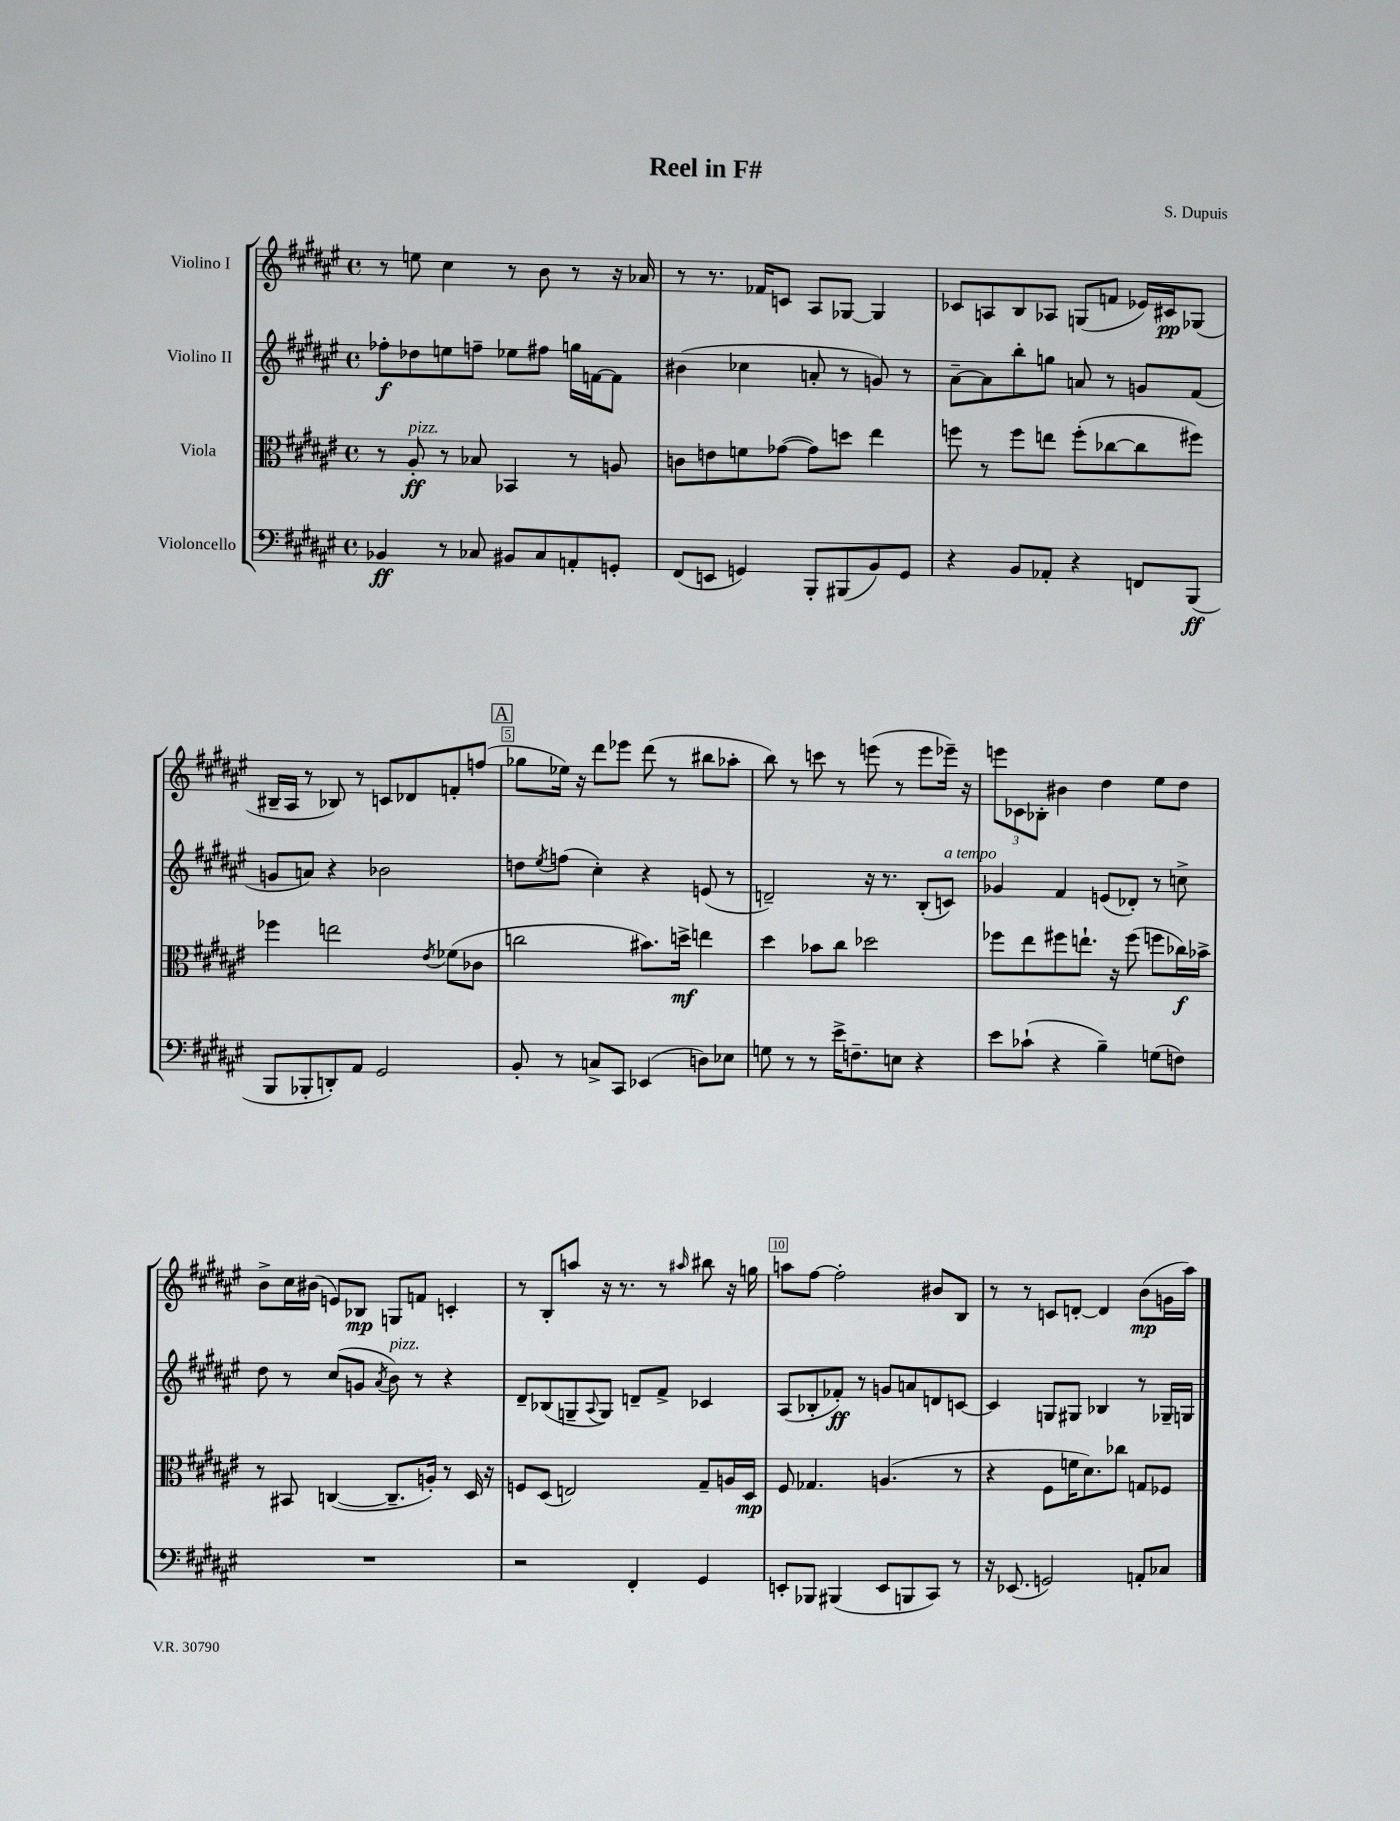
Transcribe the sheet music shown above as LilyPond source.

\header { title = "Reel in F#" composer = "S. Dupuis" }
<<
\new StaffGroup <<
\new Staff = "s0" \with { instrumentName = "Violino I" } {
    \clef treble \key fis \major \defaultTimeSignature \time 4/4
    r8 e''8 cis''4 r8 b'8 r8 r16 aes'16 |
    r8 r8. fes'16 c'8 ais8 ges8~ ges4 |
    ces'8 a8 b8 aes8 g8( f'8 ees'16) cis'16\pp ges8( |
    bis16-- ais16 r8 bes8) r8 c'8 des'8 f'8-. f''8( |
    \mark \markup { \box "A" } ges''8 ees''16) r16 dis'''8 ees'''8 dis'''8( r8 bis''8 aes''8-. |
    b''8) r8 c'''8 r8 e'''8( r8 e'''8 ees'''16--) r16 |
    \tuplet 3/2 { e'''8 ces'8 bes8-. } bis'4 dis''4 eis''8 dis''8 |
    b'8-> cis''16 bis'16( e'8) bes8\mp g8 f'8 c'4-. |
    r8 b8-. a''8 r16 r8. r8 \grace { ais''16 } bis''8 r16 g''16 |
    a''8 fis''8~ fis''2-. bis'8 b8 |
    r8 r8 c'8 d'8~-. d'4 b'8\mp( g'16 ais''16) \bar "|." |
}
\new Staff = "s1" \with { instrumentName = "Violino II" } {
    \clef treble \key fis \major \defaultTimeSignature \time 4/4
    fes''8-.\f des''8 e''8 f''8-- ees''8 fis''8 g''16 f'16~ f'8 |
    bis'4( ces''4 a'8-. r8 g'8) r8 |
    ais'8~-- ais'8 b''8-. g''8 a'8 r8 g'8 fis'8( |
    g'8 a'8) r4 bes'2 |
    \mark \markup { \box "A" } d''8 \acciaccatura { eis''8 } f''8( cis''4-.) r4 e'8( r8 |
    d'2--) r16 r8. b8-.( c'8^\markup { \italic "a tempo" }) |
    ges'4 fis'4 e'8( des'8-.) r8 c''8-> |
    dis''8 r8 cis''8( g'8 \acciaccatura { ais'8 } b'8^\markup { \italic "pizz." }) r8 r4 |
    dis'8-- bes8( g8-- \appoggiatura { ais8 } g8) d'8-- fis'8-> ces'4 |
    ais8( bes8-. fes'8-.\ff) r8 g'8 a'8 d'8 c'8~ |
    c'4 g8 gis8 bes4 r8 ges16-- g16 \bar "|." |
}
\new Staff = "s2" \with { instrumentName = "Viola" } {
    \clef alto \key fis \major \defaultTimeSignature \time 4/4
    r8 ais8-.\ff^\markup { \italic "pizz." } r8 bes8 bes,4 r8 a8 |
    c'8 e'8 f'8 ges'8~( ges'8) d''8 eis''4 |
    f''8 r8 f''8 e''8 f''8-.( ces''8~ ces''8 fis''8) |
    fes''4 e''2 \acciaccatura { eis'8 } fes'8( ces'8 |
    \mark \markup { \box "A" } c''2 bis'8.) d''16->\mf e''4 |
    dis''4 bes'8 cis''8 des''2 |
    fes''8 eis''8 fis''8 e''8.-! r16 fis''8( f''8 ces''16\f) bes'16-> |
    r8 bis,8 c4~( c8.-- a16-.) r8 dis16 r16 |
    f8 dis8( e2) gis8-- a16 dis16\mp |
    fis8 ges4. a4.( r8 |
    r4 fis8 f'16 dis'8.) ces''8 g8 fes8 \bar "|." |
}
\new Staff = "s3" \with { instrumentName = "Violoncello" } {
    \clef bass \key fis \major \defaultTimeSignature \time 4/4
    bes,4\ff r8 ces8 bis,8 ces8 a,8-. g,8-. |
    fis,8( e,8 g,4) b,,8-. bis,,8( b,8) g,8 |
    r4 b,8 aes,8-. r4 f,8 b,,8\ff( |
    b,,8 bes,,8-. d,8-.) ais,8 gis,2 |
    \mark \markup { \box "A" } b,8-. r8 c8-> cis,8 ees,4( d8) ees8 |
    g8 r8 r8 eis'16-> f8.-- e8 r4 |
    eis'8 ces'8-!( r4 b4--) g8( f8) |
    R1 |
    r2 fis,4-. gis,4 |
    e,8-. bes,,8 bis,,4( e,8 b,,8 cis,8) r8 |
    r16 ees,8.( g,2) a,8-. ces8 \bar "|." |
}
>>
>>
\layout { \context { \Score \override BarNumber.break-visibility = ##(#f #t #t) barNumberVisibility = #(every-nth-bar-number-visible 5) \override BarNumber.stencil = #(make-stencil-boxer 0.1 0.3 ly:text-interface::print) } }
